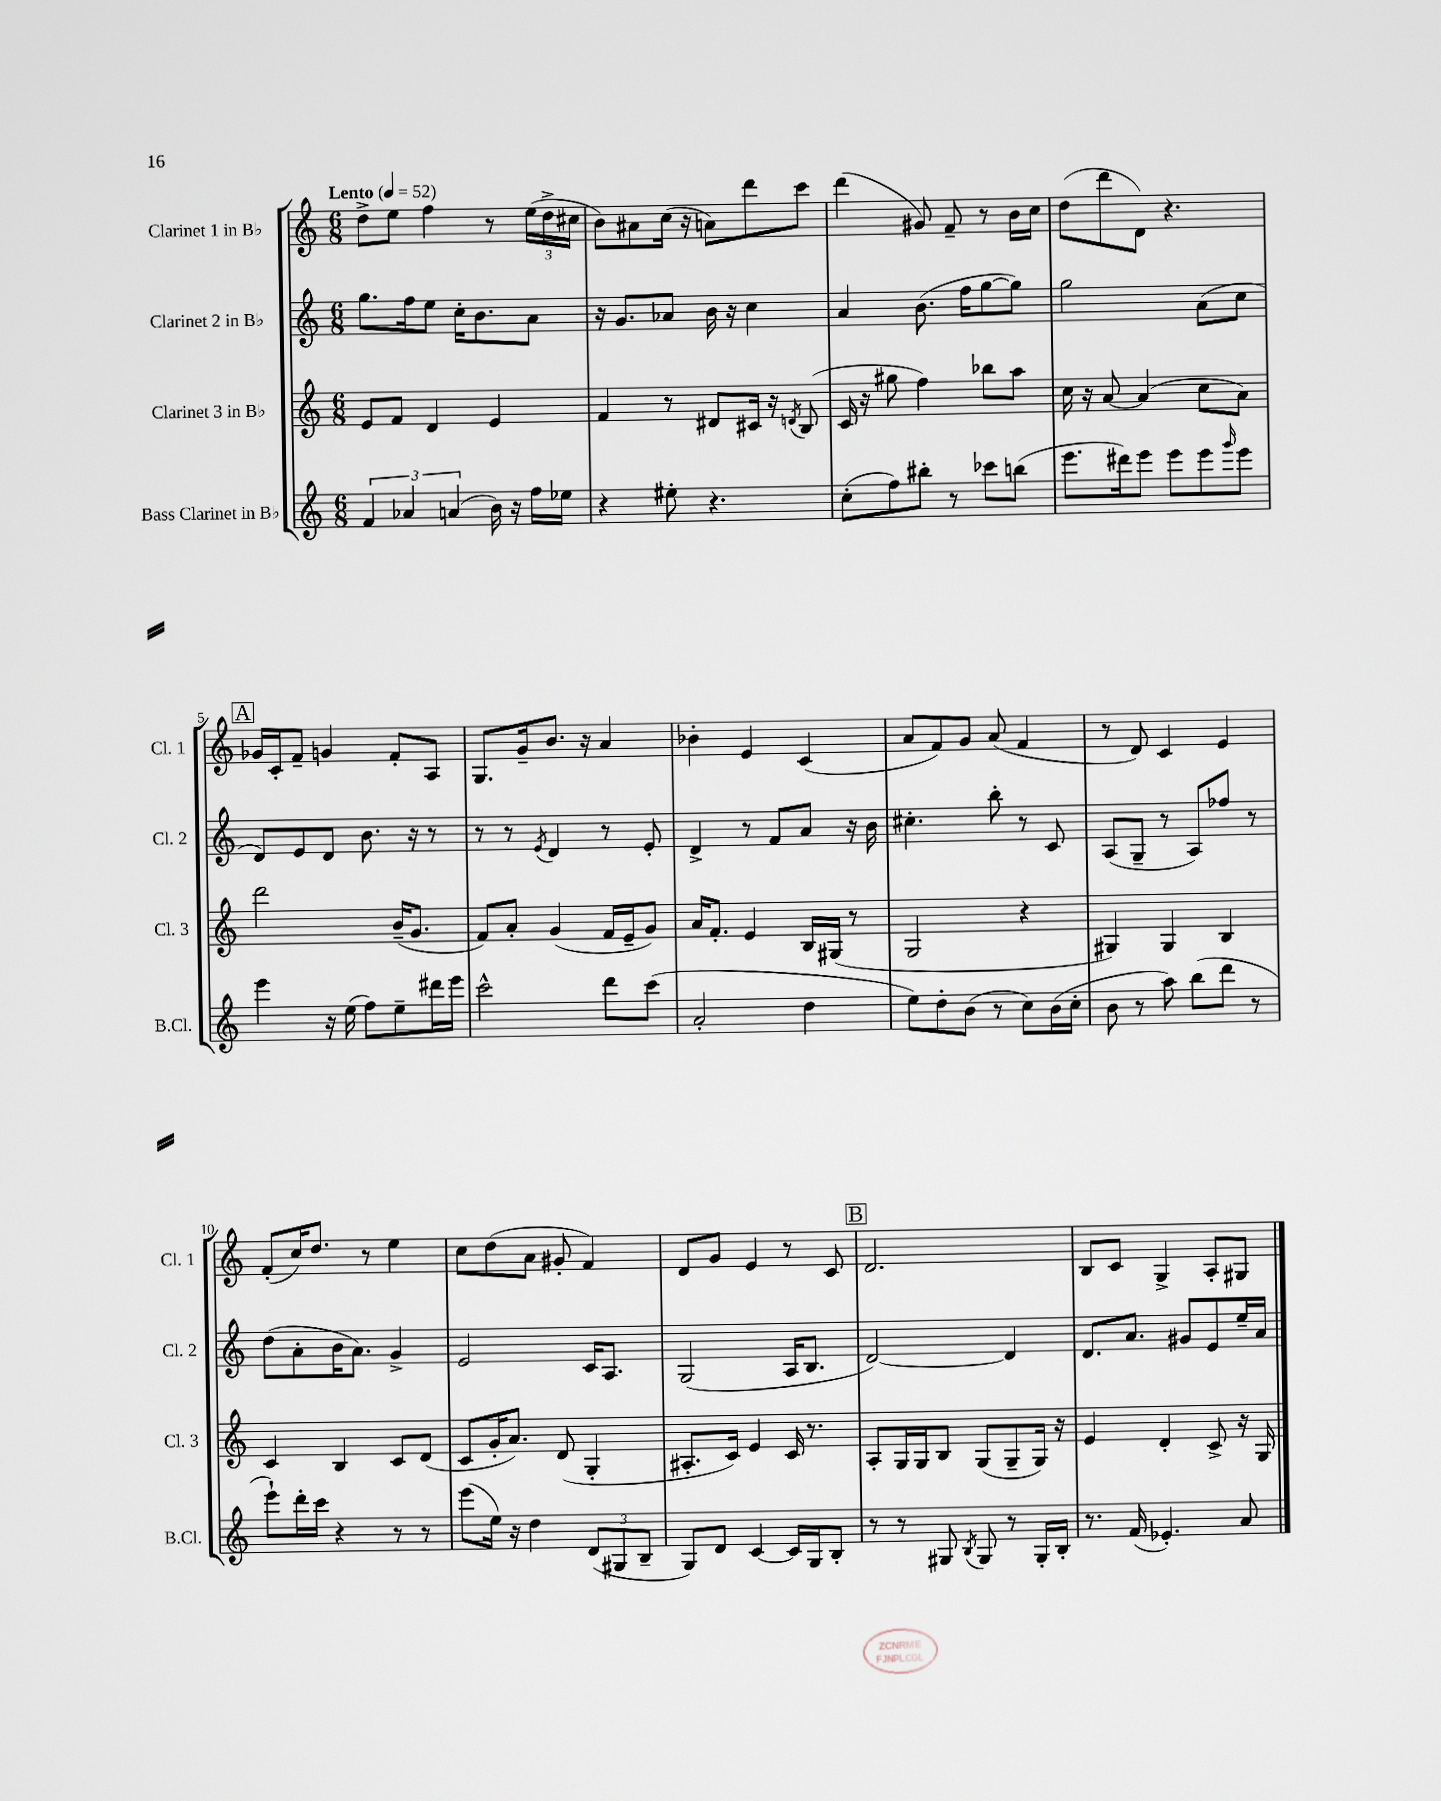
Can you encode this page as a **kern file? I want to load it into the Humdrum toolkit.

**kern	**kern	**kern	**kern
*staff4	*staff3	*staff2	*staff1
*clefG2	*clefG2	*clefG2	*clefG2
*k[]	*k[]	*k[]	*k[]
*M6/8	*M6/8	*M6/8	*M6/8
*MM52	*MM52	*MM52	*MM52
6f/	8e/L	8.gg\L	8dd^\L
.	8f/J	.	8ee\J
6a-/	.	.	.
.	.	16ff\k	.
.	4d/	8ee\J	4ff\
(6a/	.	.	.
.	.	16cc'\LK	.
.	.	8.b\	.
16b\)	4e/	.	8r
16r	.	.	.
16ff\LL	.	8a\J	(24ee\LL
.	.	.	24dd^\
16ee-\JJ	.	.	.
.	.	.	24cc#\JJ
=	=	=	=
4r	4f/	16r	8b\L)
.	.	8.g/L	.
.	.	.	8a#\
8ee#'\	8r	8a-/J	(16cc\Jk
.	.	.	16r
4.r	8d#/L	16b\	8a\L)
.	.	16r	.
.	16c#/Jk	4cc\	8ddd\
.	16r	.	.
.	8qd/	.	.
.	(8B/	.	8ccc\J
=	=	=	=
(8cc'\L	16c/	4a/	(4ddd\
.	16r	.	.
8ff\)	8gg#\	.	.
8bb#'\J	4ff\)	(8.b\	8g#/)
8r	.	.	8f~/
.	.	16ff\LK	.
8ccc-\L	8bb-\L	[8gg\	8r
(8bb\J	8aa\J	8gg\]J)	16b\LL
.	.	.	16cc\JJ
=	=	=	=
8.eee\L	16cc\	2gg\	(8dd\L
.	16r	.	.
.	[8a/	.	8ddd\
16ddd#\k)	.	.	.
8eee\J	(4a/]	.	8d\J)
8eee\L	.	.	4.r
8eee\	8cc\L	(8a\L	.
16qqggg/	.	.	.
8eee\J	8a\J)	8cc\J	.
=	=	=	=
4eee\	2ddd\	8d/L)	16g-/LL
.	.	.	16c'/J
.	.	8e/	8f~/J
16r	.	8d/J	4g/
(16ee\	.	.	.
8ff\L)	.	8.b\	.
8ee~\	(16b~/LK	.	8f'/L
.	8.g/J	16r	.
16ddd#\L	.	8r	8A/J
16eee\JJ	.	.	.
=	=	=	=
2ccc^^\	8f/L)	8r	8.G/L
.	8a'/J	8r	.
.	.	.	16g~/k
.	.	8qe/	.
.	(4g/	4d/	8.b/J
.	.	.	16r
8ddd\L	16f/LL	8r	4a/
.	16e~/J	.	.
(8ccc\J	8g/J)	8e'/	.
=	=	=	=
2a'/	16a/LK	4d^/	4b-'\
.	8.f'/J	.	.
.	4e/	8r	4e/
.	.	8f/L	.
4dd\	16B/LL	8a/J	(4c/
.	(16G#/JJ	.	.
.	8r	16r	.
.	.	16b\	.
=	=	=	=
8ee\L)	2G/	4.cc#'\	8a/L
8dd'\	.	.	8f/)
(8b\J	.	.	8g/J
8r	.	8bb'\	(8a/
8cc\L)	4r	8r	4f/
(16b\L	.	8c/	.
16cc'\JJ	.	.	.
=	=	=	=
8b\	4G#/)	(8A/L	8r
8r	.	8G~/J	8d/)
8aa\)	4G#/	8r	4c/
(8bb\L	.	8A/L)	.
8ddd\J	4B/	8ff-/J	4e/
8r	.	8r	.
=	=	=	=
8eee`\L)	4c/	(8dd\L	(8f'/L
16ddd'\L	.	8a'\	16cc/K)
16ccc\JJ	.	.	8.dd/J
4r	4B/	16b\K	.
.	.	8.a\J)	.
.	.	.	8r
8r	8c/L	4g^/	4ee\
8r	(8d/J	.	.
=	=	=	=
(8eee\L	8c/L	2e/	8cc\L
16ee\Jk)	16g'/K	.	(8dd\
16r	8.a/J)	.	.
4dd\	.	.	8a\J
.	(8d/	.	8g#'/
(12d/L	4G'/	16c/LK	4f/)
.	.	8.A/J	.
12G#/	.	.	.
12B~/J	.	.	.
=	=	=	=
8G/L)	8.A#'/L	(2G/	8d/L
8d/J	.	.	8g/J
.	16c/Jk)	.	.
[4c/	4e/	.	4e/
16c/]LL	16c/	16A/LK	8r
16G/J	8.r	8.B/J	.
8B'/J	.	.	8c/
=	=	=	=
8r	8A'/L	[2d/)	2.d/
8r	16G/L	.	.
.	16G/J	.	.
8G#/	8B/J	.	.
8qB/	.	.	.
8G#/	(8G/L	.	.
8r	8G~/	4d/]	.
16G#'/LL	16G/Jk)	.	.
16B'/JJ	16r	.	.
=	=	=	=
8.r	4e/	8.d/L	8B/L
.	.	.	8c/J
(16f/	.	8.a/J	.
4.e-'/)	4d'/	.	4G^/
.	.	8g#/L	.
.	8c^/	8e/	8A'/L
8a/	16r	16ee~/L	8G#/J
.	16G/	16a/JJ	.
==	==	==	==
*-	*-	*-	*-
